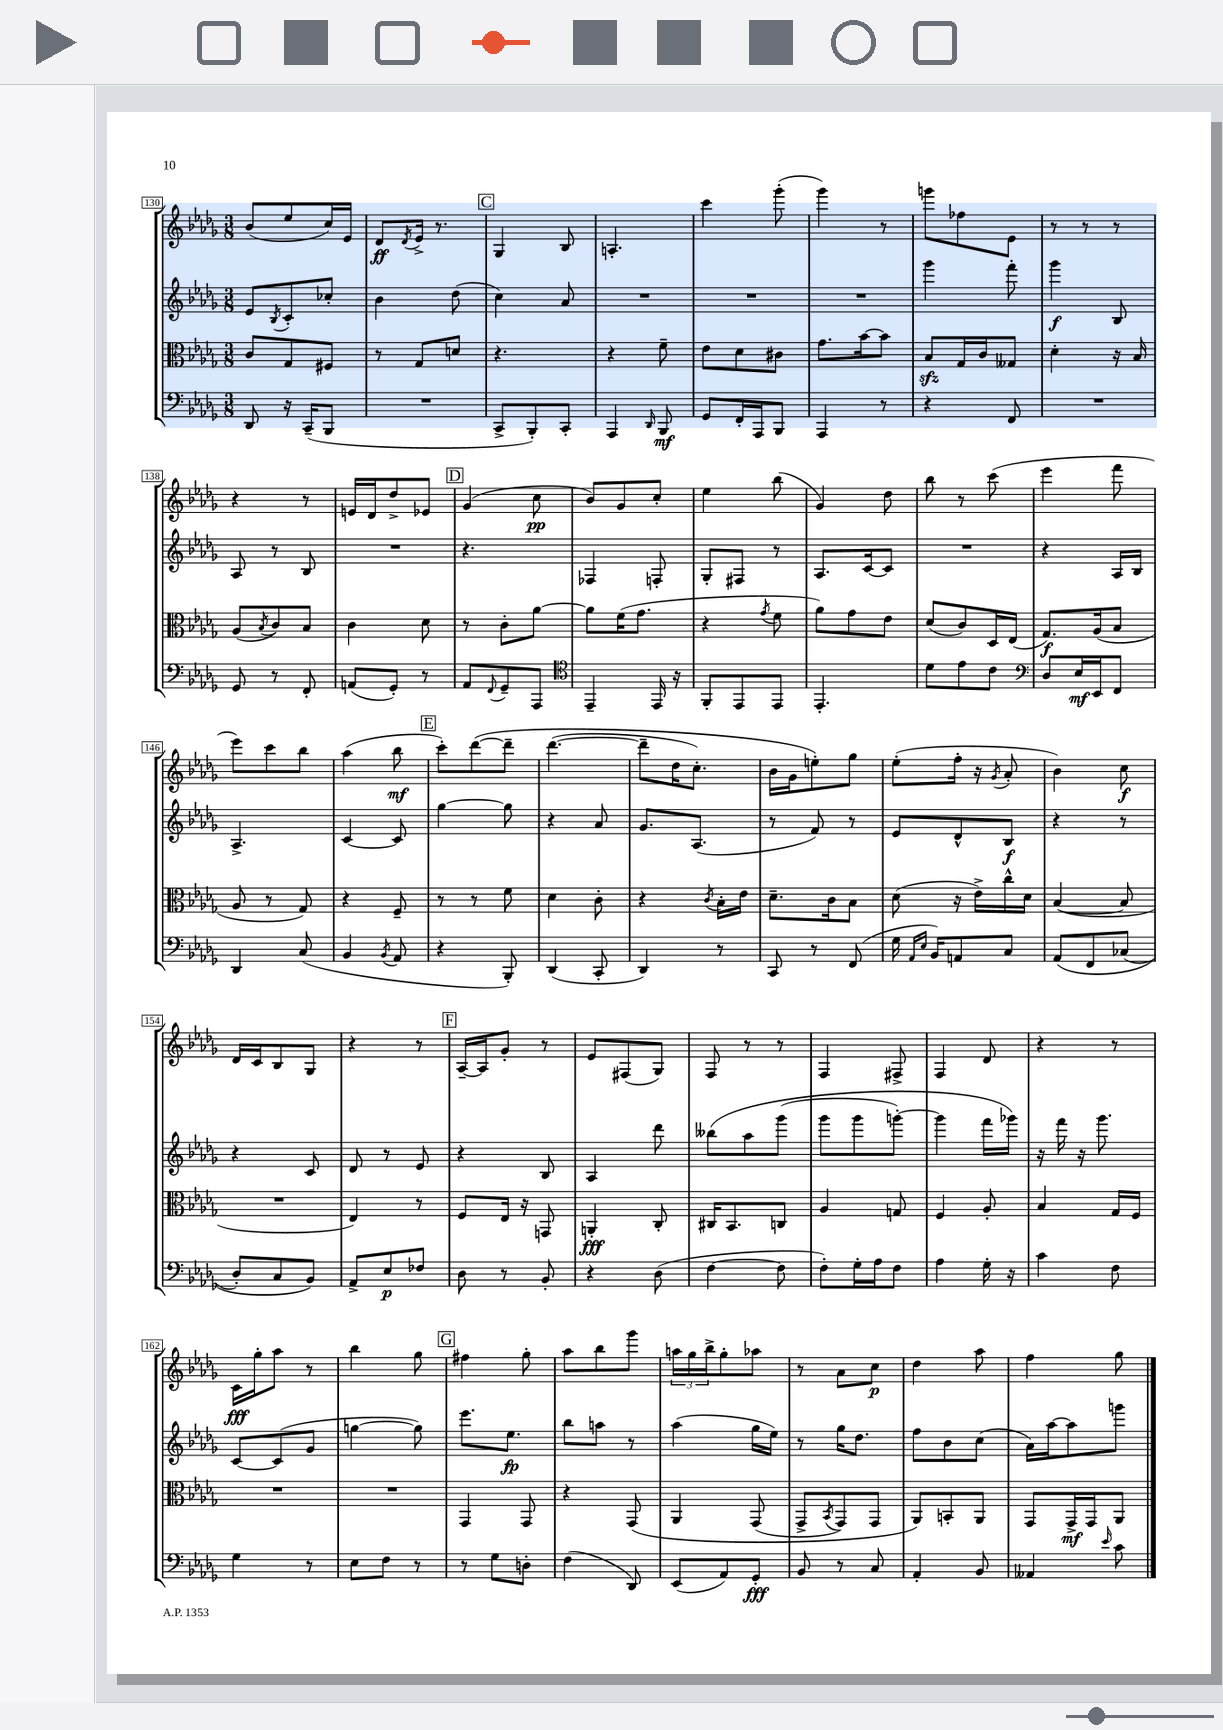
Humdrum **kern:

**kern	**kern	**kern	**kern
*staff4	*staff3	*staff2	*staff1
*clefF4	*clefC3	*clefG2	*clefG2
*k[b-e-a-d-g-]	*k[b-e-a-d-g-]	*k[b-e-a-d-g-]	*k[b-e-a-d-g-]
*M3/8	*M3/8	*M3/8	*M3/8
8DD-/	8c/L	8e-/L	(8b-/L
.	.	8qB-/	.
16r	8G-/	8c'/	8ee-/
(16CC~/LK	.	.	.
8BBB-/J	8F#/J	8cc-'/J	16cc/L)
.	.	.	16e-/JJ
=	=	=	=
4.r	8r	4b-\	8d-/L
.	.	.	8qd-/
.	8G-/L	.	16e-^/Jk
.	.	.	8.r
.	8d/J	(8dd-\	.
=	=	=	=
8CC^/L	4.r	4cc\)	4G-/
8BBB-'/)	.	.	.
8CC'/J	.	8a-/	8B-/
=	=	=	=
4AAA-/	4r	4.r	4.A'/
16qqDD-/	.	.	.
8BBB-/	8f~\	.	.
=	=	=	=
8GG-/L	8e-\L	4.r	4ccc\
16FF'/L	8d-\	.	.
16AAA-/J	.	.	.
8BBB-/J	8c#\J	.	(8ggg-'\
=	=	=	=
4AAA-/	8.g-\L	4.r	4ggg-\)
.	[16b-\k	.	.
8r	8b-\]J	.	8r
=	=	=	=
4r	8B-/L	4ggg-\	8ggg\L
.	16G-/L	.	8ff-\
.	16c/J	.	.
8FF/	8G--/J	8fff'\	8e-\J
=	=	=	=
4.r	4d-'\	4ggg-\	8r
.	.	.	8r
.	16r	8B-/	8r
.	16B-/	.	.
=	=	=	=
8GG-/	(8A-/L	8A-/	4r
.	8qB-/	.	.
8r	8c/)	8r	.
8FF'/	8B-/J	8B-/	8r
=	=	=	=
(8AA/L	4c\	4.r	16e/LL
.	.	.	16d-/J
8GG-'/J)	.	.	8dd-^/
8r	8d-\	.	8e-/J
=	=	=	=
8AA-/L	8r	4.r	(4g-/
8qqFF/	.	.	.
8GG-~/	8c'\L	.	.
8AAA-/J	[8a-\J	.	8cc\
=	=	=	=
*clefC4	*	*	*
4EE-~/	8a-\]L	4F-/	8b-/L)
.	(16f\K	.	8g-/
.	8.g-\J	.	.
16EE-/	.	8F'/	8cc'/J
16r	.	.	.
=	=	=	=
8FF'/L	4r	8G-'/L	4ee-\
8EE-/	.	8F#/J	.
.	8qg-/	.	.
8EE-/J	8f\	8r	(8bb-\
=	=	=	=
4.EE-'/	8a-\L)	8.A-/L	4g-/)
.	8g-\	.	.
.	.	[16c/k	.
.	8e-\J	8c/]J	8dd-\
=	=	=	=
8d-\L	(8d-/L	4.r	8bb-\
8e-\	8c/)	.	8r
8c\J	16D-/L	.	(8ccc\
.	(16E-/JJ	.	.
=	=	=	=
*clefF4	*	*	*
8D-/L	8.G-/L)	4r	4eee-\
16E-/L	.	.	.
16EE-/J	(16A-/k	.	.
8FF/J	8B-/J	16A-/LL	8fff\
.	.	16B-/JJ	.
=	=	=	=
4DD-/	8A-/	4.A-^/	8eee-\L)
.	8r	.	8ccc\
(8C/	8G-/)	.	8bb-\J
=	=	=	=
4BB-/	4r	[4c/	(4aa-\
8qBB-/	.	.	.
8AA-/	8F~/	8c/]	8bb-\
=	=	=	=
4r	8r	[4gg-\	8ccc'\L)
.	8r	.	&([8ddd-\
8BBB-'/)	8f\	8gg-\]	8ddd-~\]J
=	=	=	=
(4DD-/	4d-\	4r	([4.ddd-\
8CC'/	8c'\	8a-/	.
=	=	=	=
4DD-/)	4r	8.g-/L	8ddd-~\]L
.	.	.	16dd-\K
.	.	(8.A-/J	8.cc'\J)
.	8qc/	.	.
8r	16B-'\LL	.	.
.	16e-\JJ	.	.
=	=	=	=
8CC/	8.d-~\L	8r	16b-\LL
.	.	.	16g-\J
8r	.	8f/)	8ee'\&)
.	16c\k	.	.
(8FF/	8B-\J	8r	8gg-\J
=	=	=	=
16G-\	(8d-\	8e-/L	(8ee-'\L
16qqAA-/LL	.	.	.
16qqE-/JJ	.	.	.
16BB-/LK)	.	.	.
8AA/	16r	8d-^^/	16ff'\Jk
.	16e-^\LL)	.	16r
.	.	.	8qg-/
8C/J	16cc^^\	8B-/J	8a-'/
.	16d-\JJ	.	.
=	=	=	=
&(8AA-/L	([4B-/	4r	4b-\)
8FF/	.	.	.
(8C-/J	8B-/]	8r	8cc\
=	=	=	=
8D-'/L)	4.r	4r	16d-/LL
.	.	.	16c/J
8C/	.	.	8B-/
8BB-/J&)	.	8c/	8G-/J
=	=	=	=
8AA-^/L	4E-/)	8d-/	4r
8E-/	.	8r	.
8F-/J	8r	8e-/	8r
=	=	=	=
8D-\	8F/L	4r	[16A-~/LL
.	.	.	16A-/]J
8r	16E-/Jk	.	8g-'/J
.	16r	.	.
8BB-'/	8GG/	8B-/	8r
=	=	=	=
4r	4AA'/	4A-/	8e-/L
.	.	.	(8F#/
(8D-\	8C'/	8ddd-\	8G-/J)
=	=	=	=
[4F\	16C#/LK	&(8bb--\L	8F/
.	8.BB-/	.	.
.	.	8aa-\	8r
8F\]	8C/J	(8ggg-\J	8r
=	=	=	=
8F'\L)	4A-/	8ggg-\L	4F/
16G-'\L	.	8ggg-\	.
16A-\J	.	.	.
8F\J	8G/	[8ggg'\J)	8F#^/
=	=	=	=
4A-\	4F/	4ggg\]	4F/
16G-'\	8A-'/	16fff\LL	8d-/
16r	.	16ggg-\JJ&)	.
=	=	=	=
4c\	4B-/	16r	4r
.	.	16fff\	.
.	.	16r	.
.	.	8.ggg-\	.
8F\	16G-/LL	.	8r
.	16F/JJ	.	.
=	=	=	=
4G-\	4.r	[8c/L	16c\LL
.	.	.	16gg-'\J
.	.	(8c/]	8aa-\J
8r	.	8g-/J	8r
=	=	=	=
8E-\L	4.r	[4gg\	4bb-\
8F\J	.	.	.
8r	.	8gg\])	8gg-\
=	=	=	=
8r	4GG-/	8.eee-\L	4ff#\
8G-\L	.	.	.
.	.	8.ee-\J	.
8D'\J	8GG-/	.	8gg-'\
=	=	=	=
(4F\	4r	8bb-\L	8aa-\L
.	.	8aa\J	8bb-\
8DD-/)	&(8GG-/	8r	8ggg-\J
=	=	=	=
(8EE-/L	4AA-/	(4aa-\	24aa\LL
.	.	.	24gg-\
.	.	.	24bb-^\J
8AA-/)	.	.	8gg-'\
8GG-'/J	(8GG-/	16gg-\LL	8aa-\J
.	.	16ee-\JJ)	.
=	=	=	=
8BB-/	8GG-^/L	8r	8r
.	8qBB-/	.	.
8r	8GG-/)	16gg-\LK	8a-\L
.	.	8.dd-\J	.
8C/	8GG-/J	.	8cc\J
=	=	=	=
4AA-'/	8AA-/L&)	8ff\L	4dd-\
.	8BB'/	8b-\	.
8BB-/	8AA-/J	(8cc\J	8aa-\
=	=	=	=
4AA--/	8GG-/L	16a-\LL)	4ff\
.	.	[16aa-\J	.
.	16GG-^/L	8aa-\]	.
.	16GG-/J	.	.
16qqe-/	.	.	.
8c\	8AA-/J	8ggg\J	8gg-\
==	==	==	==
*-	*-	*-	*-
